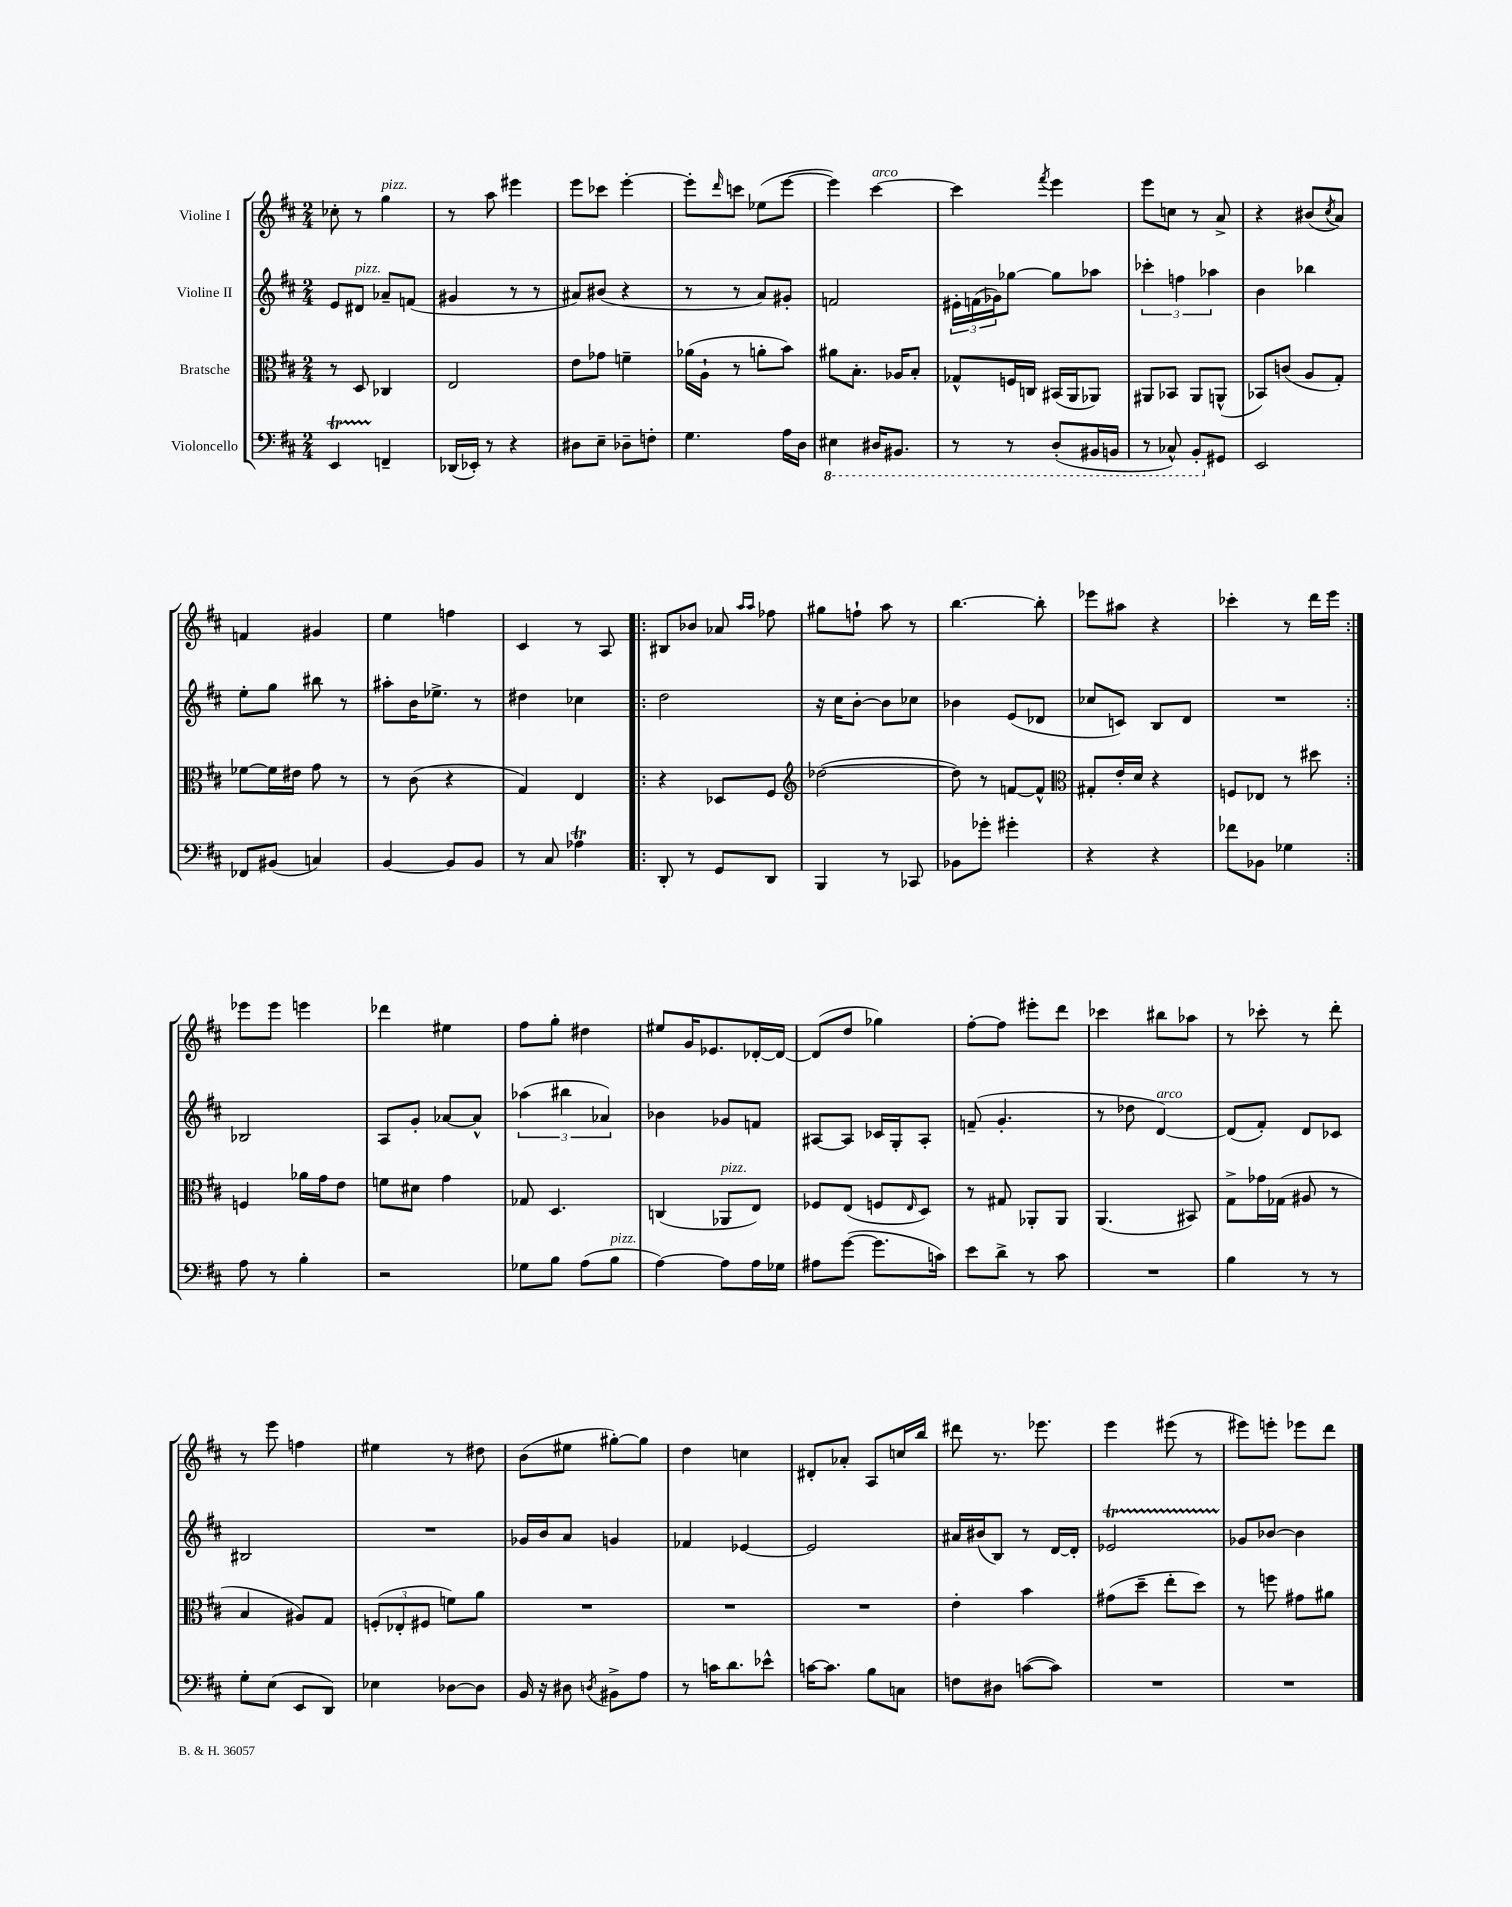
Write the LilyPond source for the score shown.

<<
\new StaffGroup <<
\new Staff = "s0" \with { instrumentName = "Violine I" } {
    \clef treble \key d \major \numericTimeSignature \time 2/4
    ces''8-. r8 g''4^\markup { \italic "pizz." } |
    r8 a''8 eis'''4 |
    e'''8 ces'''8 e'''4~-. |
    e'''8-. \grace { d'''16 } c'''8 ees''8( e'''8~ |
    e'''4) cis'''4~^\markup { \italic "arco" } |
    cis'''4 \acciaccatura { fis'''8 } e'''4 |
    e'''8 c''8 r8 a'8-> |
    r4 bis'8( \acciaccatura { cis''8 } a'8) |
    f'4 gis'4 |
    e''4 f''4 |
    cis'4 r8 a8 |
    \repeat volta 2 { bis8 bes'8 aes'8 \grace { a''16 a''16 } fes''8 |
    gis''8 f''8-! a''8 r8 |
    b''4.~ b''8-. |
    ees'''8 ais''8 r4 |
    ces'''4-. r8 d'''16 e'''16 | }
    ees'''8 ees'''8 e'''4 |
    des'''4 eis''4 |
    fis''8 g''8-. dis''4 |
    eis''8 g'16 ees'8. des'16~-. des'16~ |
    des'8( d''8 ges''4) |
    fis''8~-. fis''8 eis'''8-. d'''8 |
    ces'''4 bis''8 aes''8 |
    r8 ces'''8-. r8 d'''8-. |
    r8 e'''8 f''4 |
    eis''4 r8 dis''8 |
    b'8( eis''8 gis''8~-.) gis''8 |
    d''4 c''4 |
    dis'8-. aes'8-. a8 c''16 b''16 |
    dis'''8 r8. ees'''8. |
    e'''4 eis'''8( r8 |
    eis'''8) e'''8-. ees'''8 d'''8 \bar "|." |
}
\new Staff = "s1" \with { instrumentName = "Violine II" } {
    \clef treble \key d \major \numericTimeSignature \time 2/4
    e'8 dis'8^\markup { \italic "pizz." } aes'8-- f'8( |
    gis'4 r8 r8 |
    ais'8) bis'8( r4 |
    r8 r8 a'8) gis'8-. |
    f'2 |
    \tuplet 3/2 { eis'16-. f'16( ges'16) } ges''8~ ges''8 aes''8 |
    \tuplet 3/2 { ces'''4-. f''4 aes''4 } |
    b'4 bes''4 |
    e''8-. g''8 bis''8 r8 |
    ais''8-. b'16 ees''8.-> r8 |
    dis''4 ces''4 |
    \repeat volta 2 { d''2 |
    r16 cis''16 b'8~-. b'8 ces''8 |
    bes'4 e'8( des'8 |
    ces''8 c'8) b8 d'8 |
    R2 | }
    bes2 |
    a8 g'8-. aes'8~ aes'8-^ |
    \tuplet 3/2 { aes''4( bis''4 aes'4) } |
    bes'4 ges'8 f'8 |
    ais8~ ais8 ces'16 g16-. ais8-. |
    f'8--( g'4.-. |
    r8 des''8 d'4~^\markup { \italic "arco" }) |
    d'8( fis'8-.) d'8 ces'8 |
    bis2 |
    R2 |
    ges'16 b'16 a'8 g'4 |
    fes'4 ees'4~ |
    ees'2 |
    ais'16 bis'16( b8) r8 d'16~ d'16-. |
    ees'2\startTrillSpan |
    ges'8\stopTrillSpan bes'8~ bes'4 \bar "|." |
}
\new Staff = "s2" \with { instrumentName = "Bratsche" } {
    \clef alto \key d \major \numericTimeSignature \time 2/4
    r8 d8 ces4 |
    e2 |
    e'8 ges'8 f'4-- |
    aes'16( a16-! r8 a'8-. b'8) |
    ais'8 b8.-. aes16 b8-. |
    ges8-^ f16 c16 bis,16( a,16 aes,8) |
    ais,8 bes,8 ais,8 a,8-^( |
    bes,8) c'8( a8 g8-.) |
    fes'8~ fes'16 eis'16 g'8 r8 |
    r8 cis'8( r4 |
    g4) e4 |
    \repeat volta 2 { r4 des8 fis8 |
    \clef treble des''2~( |
    des''8) r8 f'8~ f'8-^ |
    \clef alto gis8-. e'16-. d'16 r4 |
    f8 ees8 r8 dis''8 | }
    f4 aes'16 g'16 e'8 |
    f'8 dis'8 g'4 |
    ges8 d4. |
    c4( aes,8^\markup { \italic "pizz." } e8) |
    fes8 e8( f8 \grace { e16 } d8) |
    r8 gis8 aes,8-. aes,8 |
    a,4.( bis,8) |
    g8-> ges'16 ges16( ais8 r8 |
    b4 ais8) g8 |
    \tuplet 3/2 { f8-.( ees8-. fis8 } f'8) a'8 |
    R2 |
    R2 |
    R2 |
    e'4-. b'4 |
    gis'8( d''8-- e''8-. d''8) |
    r8 f''8 gis'8 ais'8 \bar "|." |
}
\new Staff = "s3" \with { instrumentName = "Violoncello" } {
    \clef bass \key d \major \numericTimeSignature \time 2/4
    e,4\startTrillSpan f,4--\stopTrillSpan |
    des,16( ees,16-.) r8 r4 |
    dis8 e8-- des8-- f8-. |
    g4. a16 d16 |
    \ottava #-1 eis,4 dis,16 bis,,8. |
    r8 r8 d,8-.( bis,,16 b,,16 |
    r8 ces,8-^) b,,8-. \ottava #0 gis,8 |
    e,2 |
    fes,8 bis,8( c4) |
    b,4~ b,8 b,8 |
    r8 cis8 aes4\trill |
    \repeat volta 2 { d,8-. r8 g,8 d,8 |
    b,,4 r8 ces,8 |
    bes,8 ges'8-. gis'4-. |
    r4 r4 |
    fes'8 bes,8 ges4 | }
    a8 r8 b4-. |
    r2 |
    ges8 b8 a8( b8^\markup { \italic "pizz." } |
    a4~) a8 a16 ges16 |
    ais8 g'8~( g'8. c'16) |
    e'8 d'8-> r8 cis'8 |
    R2 |
    b4 r8 r8 |
    g8-. e8( e,8 d,8) |
    ees4 des8~ des8 |
    b,16 r16 dis8 \acciaccatura { d8 } bis,8-> a8 |
    r8 c'16 d'8. ees'8-^ |
    c'16~ c'8. b8 c8 |
    f8 dis8 c'8~( c'8) |
    R2 |
    R2 \bar "|." |
}
>>
>>
\layout { \context { \Score \remove "Bar_number_engraver" } }
